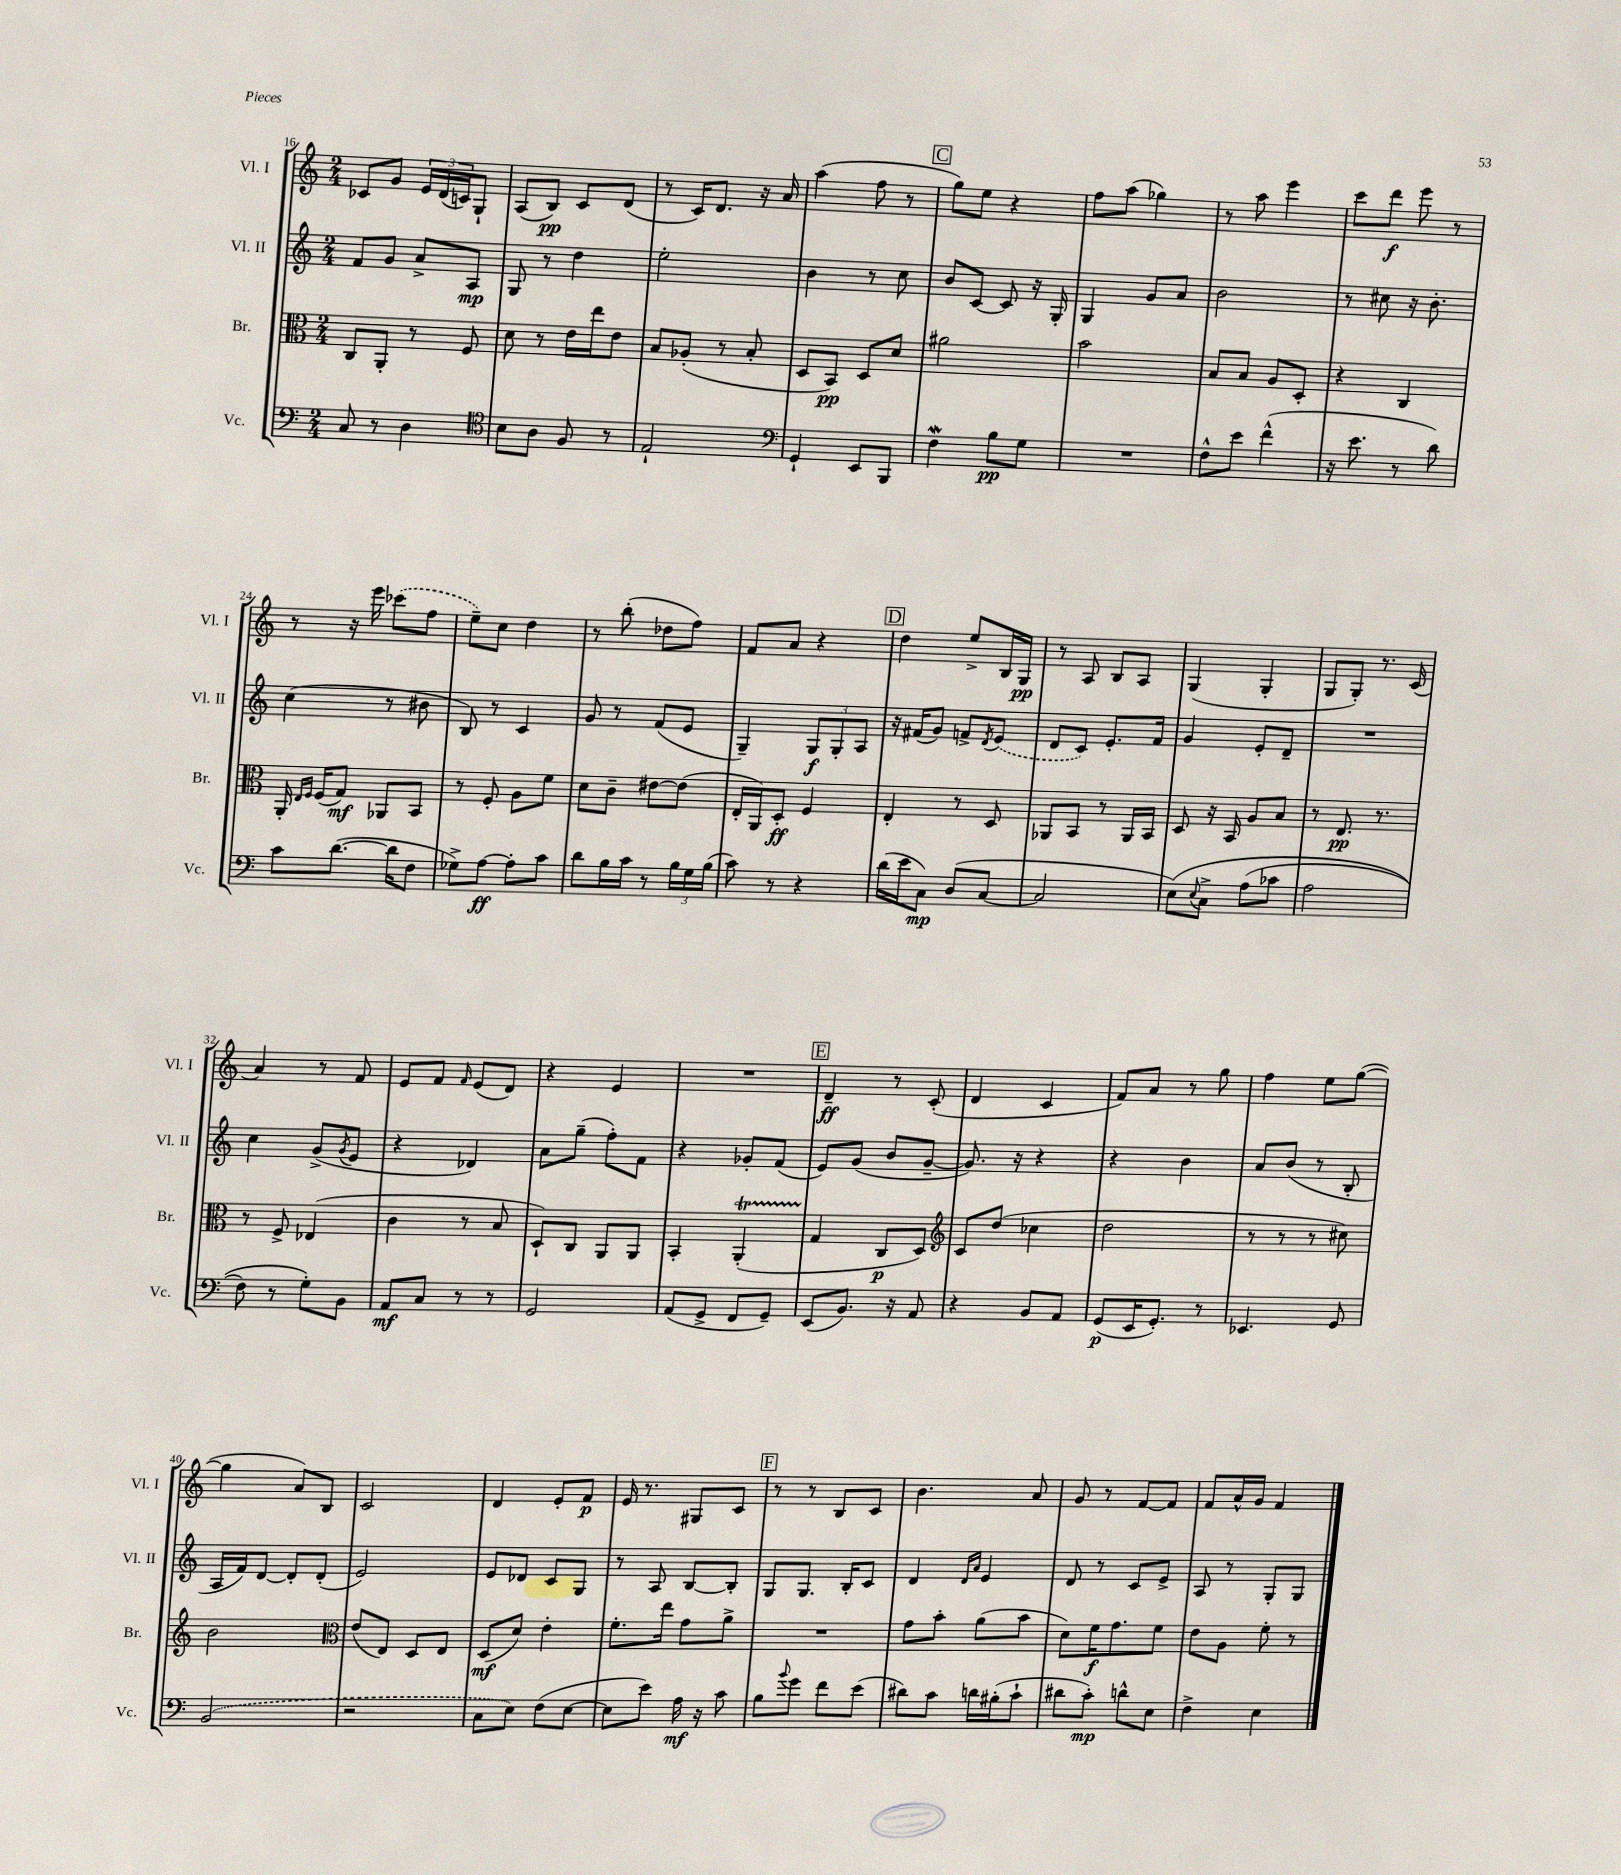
<<
\new StaffGroup <<
\new Staff = "s0" \with { instrumentName = "Vl. I" shortInstrumentName = "Vl. I" } {
    \clef treble \key c \major \numericTimeSignature \time 2/4
    ces'8 g'8 \tuplet 3/2 { e'16 d'16( c'16) } g8-! |
    a8( b8\pp) c'8 d'8( |
    r8 c'16) d'8. r16 a'16 |
    a''4( f''8 r8 |
    \mark \markup { \box "C" } g''8) e''8 r4 |
    f''8 a''8( ges''4) |
    r8 a''8 e'''4 |
    c'''8 d'''8\f e'''8 r8 |
    r8 r16 e'''16 \once \slurDashed ces'''8( f''8 |
    e''8--) c''8 d''4 |
    r8 b''8-.( des''8 f''8) |
    f'8 a'8 r4 |
    \mark \markup { \box "D" } d''4 e''8-> b16 g16\pp |
    r8 a8 b8 a8 |
    g4( g4-. |
    g8 g8-.) r8. c'16( |
    a'4) r8 f'8 |
    e'8 f'8 \grace { f'16 } e'8( d'8) |
    r4 e'4 |
    R2 |
    \mark \markup { \box "E" } d'4--\ff r8 c'8-.( |
    d'4 c'4 |
    f'8) a'8 r8 g''8 |
    f''4 e''8 g''8~( |
    g''4 a'8) b8 |
    c'2 |
    d'4 e'8-. f'8\p |
    e'16 r8. gis8 c'8 |
    \mark \markup { \box "F" } r8 r8 b8 c'8 |
    b'4. a'8 |
    g'8 r8 f'8~ f'8 |
    f'8 a'16-^ g'16 f'4 \bar "|." |
}
\new Staff = "s1" \with { instrumentName = "Vl. II" shortInstrumentName = "Vl. II" } {
    \clef treble \key c \major \numericTimeSignature \time 2/4
    f'8 g'8 a'8-> a8\mp |
    g8 r8 d''4 |
    e''2-. |
    b'4 r8 c''8 |
    \mark \markup { \box "C" } b'8 c'8~ c'8 r16 g16-. |
    g4 g'8 a'8 |
    b'2 |
    r8 cis''8 r16 b'8.-. |
    c''4( r8 bis'8 |
    b8) r8 c'4 |
    g'8 r8 f'8( e'8 |
    g4--) \tuplet 3/2 { g8\f g8-. a8 } |
    \mark \markup { \box "D" } r16 fis'16( g'8) f'8-> \acciaccatura { d'8 } \once \slurDashed e'8( |
    d'8 c'8) e'8.-. f'16 |
    g'4 e'8-. d'8-- |
    R2 |
    c''4 g'8->( \acciaccatura { g'8 } e'8 |
    r4 des'4) |
    a'8 g''8--( f''8-.) f'8 |
    r4 ges'8-. f'8( |
    \mark \markup { \box "E" } e'8) g'8( b'8 g'8~-- |
    g'8.) r16 r4 |
    r4 b'4 |
    a'8 b'8( r8 b8-. |
    a16 f'16) d'8~ d'8-. d'8-.( |
    e'2) |
    e'8 des'8 c'8 g8 |
    r8 a8 b8~ b8-. |
    \mark \markup { \box "F" } g8 g8. b16-. c'8 |
    d'4 \grace { d'16 a'16 } e'4 |
    d'8 r8 c'8 e'8-> |
    a8 r8 g8-. g8 \bar "|." |
}
\new Staff = "s2" \with { instrumentName = "Br." shortInstrumentName = "Br." } {
    \clef alto \key c \major \numericTimeSignature \time 2/4
    c8 a,8-. r8 f8 |
    d'8 r8 e'16 e''16 e'8 |
    b8 aes8-.( r8 b8-. |
    d8 b,8\pp) d8 d'8 |
    \mark \markup { \box "C" } ais'2 |
    b'2 |
    b8 b8 a8 d8-. |
    r4 c4 |
    a,16-. \grace { e16 f16 } f16( g8\mf) aes,8 b,8 |
    r8 f8-. a8 f'8 |
    d'8 c'8-- eis'8~ eis'8( |
    e16-. a,16) d8-.\ff f4 |
    \mark \markup { \box "D" } e4-. r8 d8 |
    aes,8 b,8 r8 aes,16 b,16 |
    d8 r16 b,16 a8 b8 |
    r8 e8.\pp r8. |
    r8 f8-> ees4( |
    c'4 r8 b8 |
    d8-!) c8 a,8 a,8 |
    b,4-. a,4-.\startTrillSpan( |
    \mark \markup { \box "E" } g4\stopTrillSpan c8\p d8) |
    \clef treble c'8 d''8( ces''4 |
    d''2 |
    r8 r8 r8 cis''8) |
    b'2 |
    \clef alto e'8( e8) d8 e8 |
    d8\mf( d'8) e'4-. |
    f'8.-. e''16 g'8 a'8-> |
    \mark \markup { \box "F" } R2 |
    g'8 b'8-. a'8( b'8 |
    d'8) f'16\f g'8. f'8 |
    e'8 a8 f'8-. r8 \bar "|." |
}
\new Staff = "s3" \with { instrumentName = "Vc." shortInstrumentName = "Vc." } {
    \clef bass \key c \major \numericTimeSignature \time 2/4
    c8 r8 d4 |
    \clef tenor b8 a8 f8 r8 |
    e2-! |
    \clef bass g,4-! e,8 b,,8 |
    \mark \markup { \box "C" } f4\mordent b8\pp g8 |
    R2 |
    f8-^ e'8 f'4-^( |
    r16 e'8. r8 d'8) |
    c'8 d'8.~( d'16 f8 |
    ges8->) a8~\ff a8-. c'8 |
    d'8 b16 c'16 r8 \tuplet 3/2 { b16 g16 b16( } |
    c'8) r8 r4 |
    \mark \markup { \box "D" } d'16( e'16 c8\mp) d8( c8~ |
    c2 |
    e8)\( \appoggiatura { e8 } c8-> a8( ces'8 |
    a2 |
    f8) r8 g8-.\) b,8 |
    a,8\mf c8 r8 r8 |
    g,2 |
    a,8( g,8-> f,8 g,8--) |
    \mark \markup { \box "E" } e,8( b,8.) r16 a,8 |
    r4 b,8 a,8 |
    g,8\p( e,16 g,8.-.) r8 |
    ees,4. g,8 |
    \once \slurDashed b,2( |
    r2 |
    c8 e8) f8( e8~ |
    e8 e'8) a16\mf r16 c'8 |
    \mark \markup { \box "F" } b8 \appoggiatura { b'8 } g'8 f'8 e'8( |
    dis'8) c'8 d'16 bis16-.( c'8-! |
    dis'8 c'8-.\mp) d'8-^ e8 |
    f4-> e4 \bar "|." |
}
>>
>>
\layout { \context { \Score currentBarNumber = #16 } }
